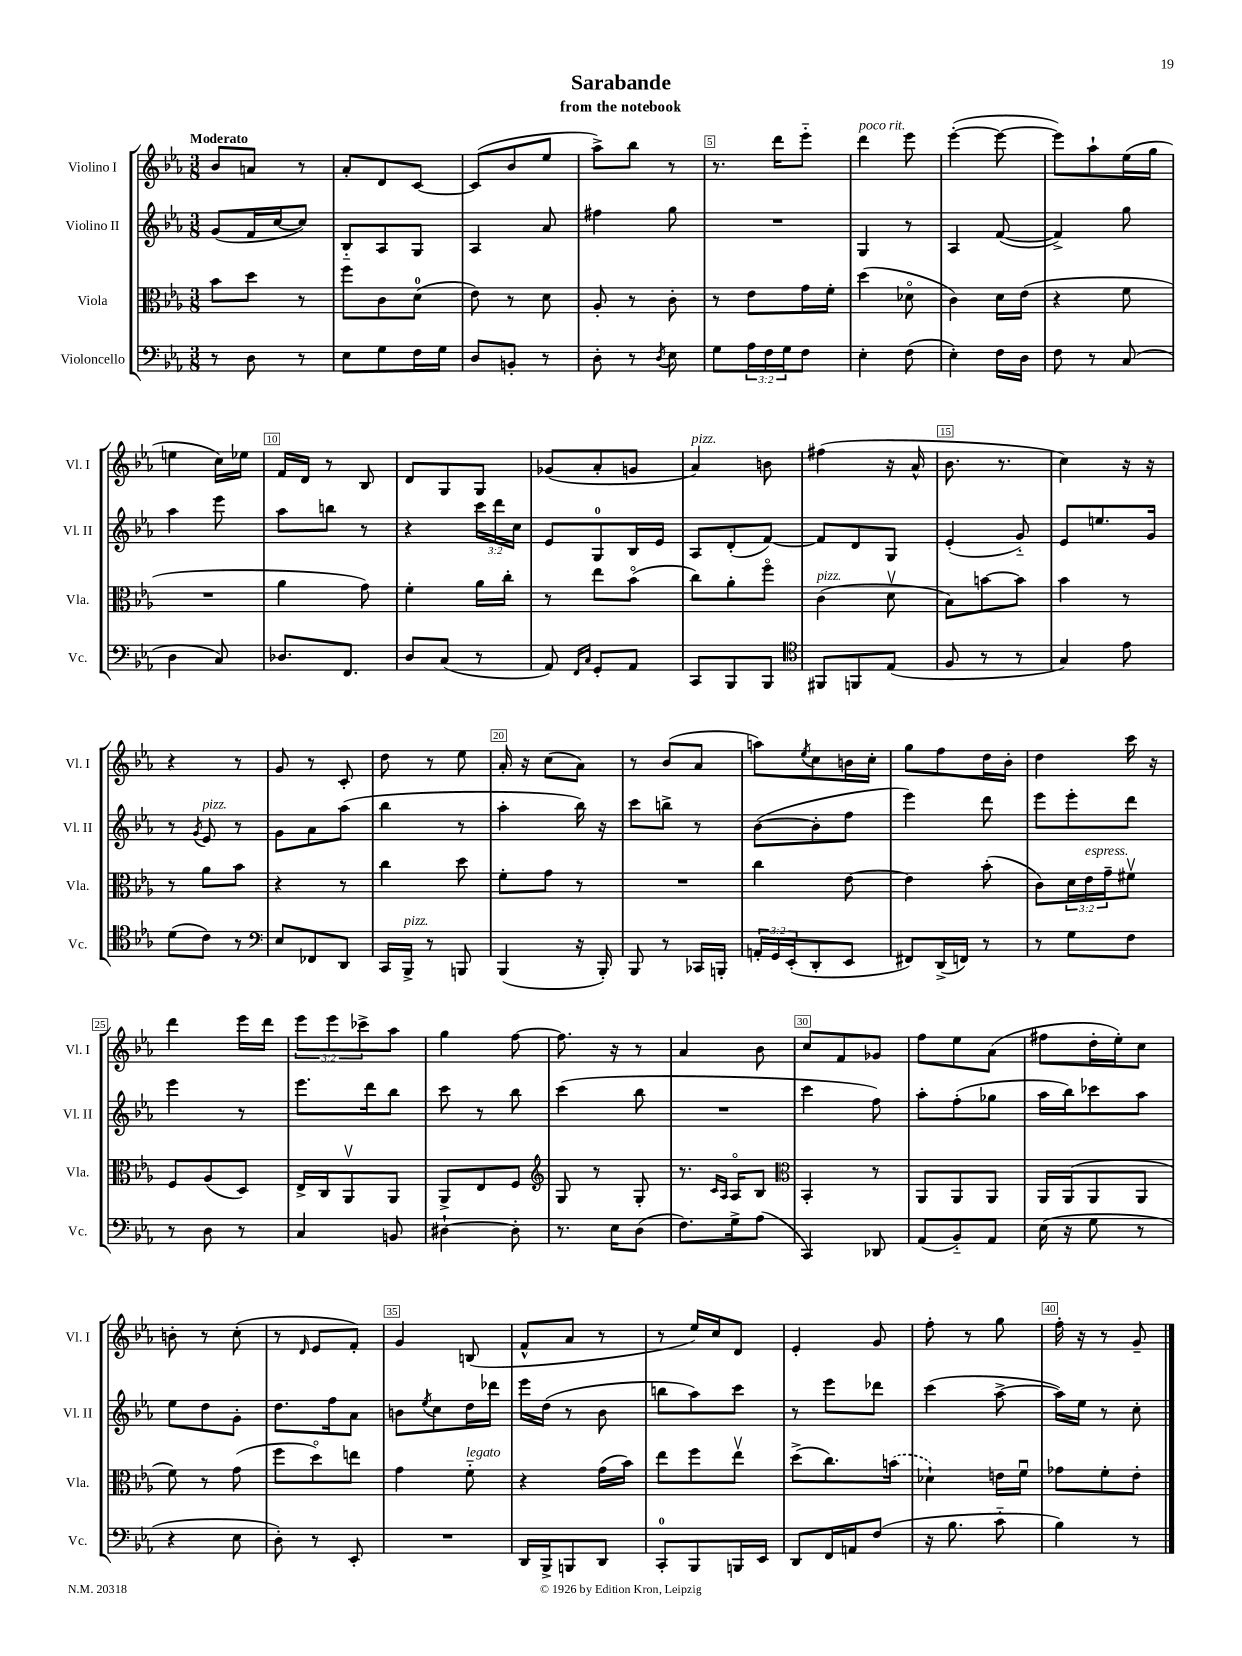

**kern	**kern	**kern	**kern
*staff4	*staff3	*staff2	*staff1
*clefF4	*clefC3	*clefG2	*clefG2
*k[b-e-a-]	*k[b-e-a-]	*k[b-e-a-]	*k[b-e-a-]
*M3/8	*M3/8	*M3/8	*M3/8
8r	8b-	(8g	8b-
8D	8dd	16f	8a
.	.	[16cc	.
8r	8r	8cc])	8r
=	=	=	=
8E-	8ff	8B-'~	8a-'
8G	8c	8A-	8d
16F	(8d	8G	[8c
16G	.	.	.
=	=	=	=
8D	8e-)	4A-	(8c]
8BB'	8r	.	8b-
8r	8d	8a-	8ee-
=	=	=	=
8D'	8A-'	4ff#	8aa-^)
8r	8r	.	8bb-
8qD	.	.	.
8E-	8c'	8gg	8r
=	=	=	=
8G	8r	4.r	8.r
24A-	8e-	.	.
24F	.	.	.
.	.	.	16ddd
24G	.	.	.
8F	16g	.	8eee-'~
.	16f'	.	.
=	=	=	=
4E-'	(4dd	4G	4ddd
(8F	8d-o	8r	8eee-
=	=	=	=
4E-')	4c)	4A-	([4eee-'
16F	16d	([8f	8eee-_
16D	(16e-	.	.
=	=	=	=
8F	4r	4f^])	8eee-])
8r	.	.	8aa-`
(8C	8f	8gg	(16ee-
.	.	.	16gg
=	=	=	=
4D	4.r	4aa-	4ee
8C)	.	8eee-	16cc)
.	.	.	16ee-
=	=	=	=
8.D-	4a-	8aa-	16f
.	.	.	16d
.	.	8bb	8r
8.FF	.	.	.
.	8g)	8r	8B-
=	=	=	=
8D	4f'	4r	8d
(8C	.	.	8G
8r	16a-	24ccc	8G
.	.	24ddd	.
.	16cc'	.	.
.	.	24cc	.
=	=	=	=
8AA-)	8r	8e-	(8g-
16qqFF	.	.	.
16qqC	.	.	.
8GG'	8ee-	8G	8a-'
8AA-	(8b-o	16B-	8g
.	.	16e-	.
=	=	=	=
8CC	8cc)	8A-	4a-)
8BBB-	8a-'	(8d'	.
8BBB-	8ffo	[8f)	8b
=	=	=	=
*clefC4	*	*	*
8FF#	(4c	8f]	(4ff#
8FF	.	8d	.
(8E-	8dv	8G	16r
.	.	.	16a-^^
=	=	=	=
8F	8B-)	(4e-'	8.b-
8r	[8b	.	.
.	.	.	8.r
8r	8b]	8g'~)	.
=	=	=	=
4G)	4b-	8e-	4cc)
.	.	8.ee	.
8e-	8r	.	16r
.	.	16g	16r
=	=	=	=
(8d	8r	8r	4r
.	.	8qg	.
8c)	8a-	8e-	.
8r	8b-	8r	8r
=	=	=	=
*clefF4	*	*	*
8E-	4r	8g	8g
8FF-	.	8a-	8r
8DD	8r	(8aa-	8c'
=	=	=	=
16CC	4cc	4bb-	8dd
16BBB-^	.	.	.
8r	.	.	8r
8BBB	8dd	8r	8ee-
=	=	=	=
(4BBB-	8f'	4aa-'	16a-'
.	.	.	16r
.	8g	.	(8cc
16r	8r	16bb-)	8a-)
16BBB-')	.	16r	.
=	=	=	=
8BBB-	4.r	8ccc	8r
8r	.	8bb^	(8b-
16CC-	.	8r	8a-
16BBB'	.	.	.
=	=	=	=
24AA'	4cc	([8b-	8aa)
24GG	.	.	.
(24EE-'	.	.	.
.	.	.	8qee-
8DD'	.	8b-']	8cc
8EE-	[8e-	8ff	16b
.	.	.	16cc'
=	=	=	=
8FF#)	4e-]	4eee-)	8gg
(16DD^	.	.	8ff
16FF)	.	.	.
8r	(8b-'	8ddd	16dd
.	.	.	16b-'
=	=	=	=
8r	8c)	8eee-	4dd
8G	24d	8eee-'	.
.	24e-	.	.
.	24g~	.	.
8F	8f#v	8ddd	16ccc
.	.	.	16r
=	=	=	=
8r	8F	4eee-	4ddd
8D	(8A-	.	.
8r	8D)	8r	16eee-
.	.	.	16ddd
=	=	=	=
4C	16E-^	8.eee-	12eee-
.	16C	.	.
.	.	.	12eee-
.	8AA-v	.	.
.	.	.	12ccc-^
.	.	16ddd	.
8BB	8AA-	8bb-	8aa-
=	=	=	=
[4D#`	8AA-^	8ccc	4gg
.	8E-	8r	.
8D#']	8F	8bb-	[8ff
=	=	=	=
*	*clefG2	*	*
8.r	8G	(4ccc	8.ff]
.	8r	.	.
16E-	.	.	16r
(8D	8G'	8bb-	8r
=	=	=	=
8.F)	8.r	4.r	4a-
.	16qqc	.	.
.	16qqA-	.	.
16G^	16A-o	.	.
(8A-	8B-	.	8b-
=	=	=	=
*	*clefC3	*	*
4CC)	4BB-'	4ccc	8cc
.	.	.	8f
8DD-	8r	8ff)	8g-
=	=	=	=
(8AA-	8AA-	8aa-'	8ff
8BB-'~)	8AA-	(8ff'	8ee-
8AA-	8AA-	8gg-	(8a-
=	=	=	=
(16E-	16AA-	16aa-	8ff#
16r	(16AA-	16bb-)	.
8G	8AA-	8ccc-	16dd'
.	.	.	16ee-')
8r	8AA-	8aa-	8cc
=	=	=	=
4r	8f)	8ee-	8b'
.	8r	8dd	8r
8E-	(8g	8g'	(8cc'
=	=	=	=
8D')	8ff	8.dd	8r
.	.	.	16qqd
8r	8ddo)	.	8e-
.	.	16ff	.
8EE-'	8ee	8a-	8f')
=	=	=	=
4.r	4g	8b	4g
.	.	8qee-	.
.	.	8cc	.
.	8f'~	16dd	(8B
.	.	16ddd-	.
=	=	=	=
16DD	4r	16eee-	8f^^
16BBB-^	.	(16dd	.
8BBB	.	8r	8a-
8DD	(16g	8b-	8r
.	16b-)	.	.
=	=	=	=
8CC'	8ee-	8bb	8r
8BBB-	8ff	8aa-)	16ee-)
.	.	.	16cc
16BBB	8ee-v	8ccc	8d
16EE-	.	.	.
=	=	=	=
8DD	(8dd^	8r	4e-'
16FF	8.cc)	8eee-	.
16AA	.	.	.
(8F	.	8ddd-	8g
.	(16b	.	.
=	=	=	=
16r	4d-`)	(4ccc	8ff'
8.B-	.	.	.
.	.	.	8r
8c'~	16e	[8aa-^	8gg
.	16fu	.	.
=	=	=	=
4B-)	8g-	16aa-])	16ff'
.	.	16ee-	16r
.	8f'	8r	8r
8r	8e-'	8cc'	8g~
==	==	==	==
*-	*-	*-	*-
